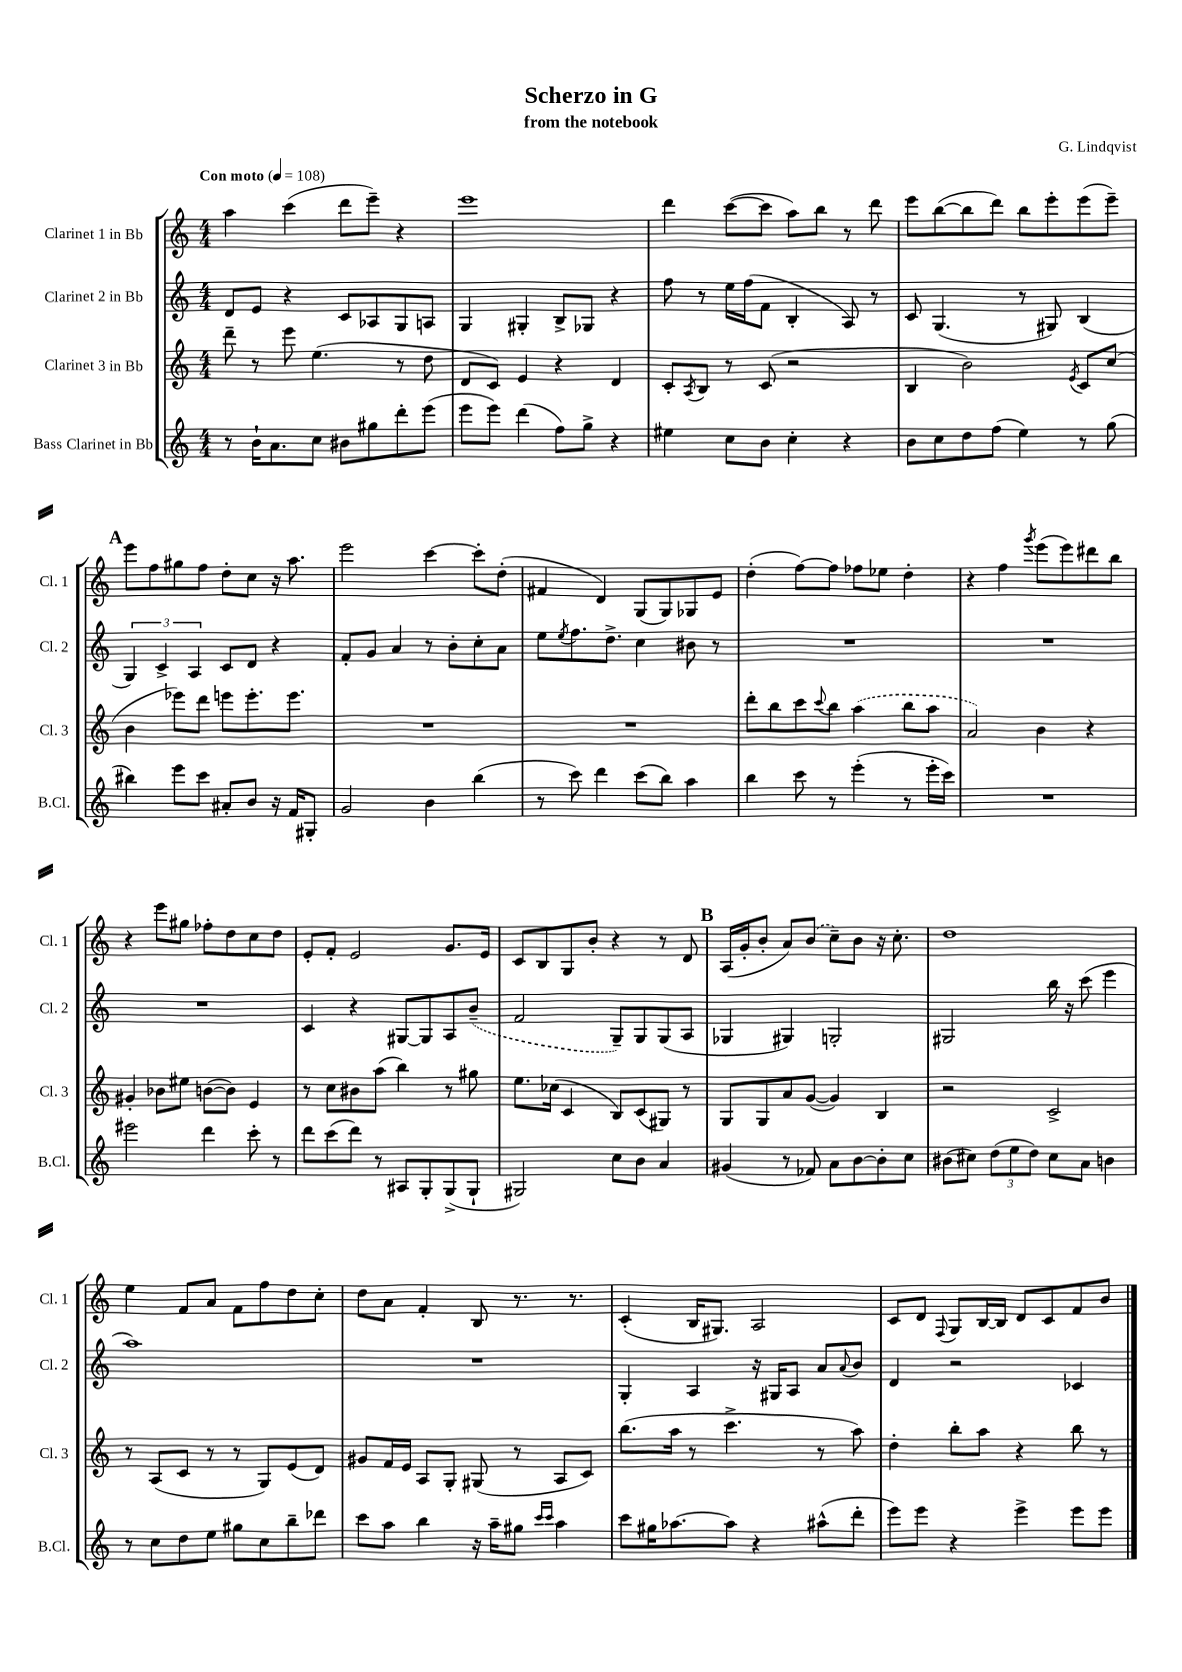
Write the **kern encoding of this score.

**kern	**kern	**kern	**kern
*part4	*part3	*part2	*part1
*staff4	*staff3	*staff2	*staff1
*I"Bass Clarinet in Bb	*I"Clarinet 3 in Bb	*I"Clarinet 2 in Bb	*I"Clarinet 1 in Bb
*I'B.Cl.	*I'Cl. 3	*I'Cl. 2	*I'Cl. 1
*clefG2	*clefG2	*clefG2	*clefG2
*k[]	*k[]	*k[]	*k[]
*M4/4	*M4/4	*M4/4	*M4/4
*MM108	*MM108	*MM108	*MM108
=1	=1	=1	=1
!	!	!	!LO:TX:a:B:t=Con moto
8r	8ddd~\	8d/L	4aa\
16b`\KL	8r	8e/J	.
8.a\	.	.	.
.	8eee\	4r	(4ccc\
8cc\J	(4.ee\	.	.
8b#X\L	.	8c/L	8ddd\L
8gg#X\	.	8A-X/	8eee~\J)
8ddd'\	8r	8G/	4r
(8eee\J	8dd\	8An/J	.
=2	=2	=2	=2
8eee\L	8d/L	4G/	1eee
8eee\J)	8c/J)	.	.
(4ddd\	4e/	4G#X'/	.
8ff\L)	4r	8B^/L	.
8gg^\J	.	8G-X/J	.
4r	4d/	4r	.
=3	=3	=3	=3
4ee#X\	8c'/L	8ff\	4ddd\
.	8qA/	.	.
.	8B/J	8r	.
8cc\L	8r	16ee\LL	([8ccc\L
.	.	(16ff\J	.
8b\J	(8c/	8f\J	8ccc\J]
4cc'\	2r	4B'/	8aa\L)
.	.	.	8bb\J
4r	.	8A/)	8r
.	.	8r	8ddd\
=4	=4	=4	=4
8b\L	4B/	8c/	8eee\L
8cc\	.	(4.G/	([8bb\
8dd\	2b\)	.	8bb\]
(8ff\J	.	.	8ddd\J)
4ee\)	.	8r	8bb\L
.	.	8G#X/)	8eee'\
.	8qe/	.	.
8r	8c/L	(4B/	(8eee\
(8gg\	(8cc/J	.	8eee~\J)
!!LO:LB:g=z
!!LO:REH:place=s1:t=A
=5	=5	=5	=5
4bb#X\)	4b\	6G/)	8eee\L
.	.	.	8ff\
.	.	6c^/	.
8eee\L	8eee-X\L)	.	8gg#X\
.	.	6A/	.
8ccc\J	8ddd\J	.	8ff\J
8a#X'/L	8eeen\L	8c/L	8dd'\L
8b/J	8.eee'\	8d/J	8cc\J
16r	.	4r	16r
16f/KL	8.eee\J	.	8.aa\
8G#X'/J	.	.	.
=6	=6	=6	=6
2g/	1r	8f'/L	2eee\
.	.	8g/J	.
.	.	4a/	.
4b\	.	8r	[4ccc\
.	.	8b'\L	.
(4bb\	.	8cc'\	8ccc'\L]
.	.	8a\J	(8dd'\J
=7	=7	=7	=7
8r	1r	8ee\L	4f#X/
.	.	8qee/	.
8ccc\)	.	8.ff\	.
4ddd\	.	.	4d/)
.	.	8.dd^\J	.
(8ccc\L	.	4cc\	(8G/L
8bb\J)	.	.	8G/)
4aa\	.	8b#X\	8G-X/
.	.	8r	8e/J
=8	=8	=8	=8
4bb\	8ddd'\L	1r	(4dd'\
.	8bb\	.	.
8ccc\	8ccc\	.	[8ff\L)
.	8qqccc/	.	.
8r	8bb\J	.	8ff\J]
(4eee'\	(4aa\	.	8ff-X\L
.	.	.	8ee-X\J
8r	8bb\L	.	4dd'\
16eee'\LL	8aa\J	.	.
16ccc\JJ)	.	.	.
=9	=9	=9	=9
1r	2a/)	1r	4r
.	.	.	4ff\
.	.	.	8qggg/
.	4b\	.	(8eee\L
.	.	.	8eee\)
.	4r	.	8ddd#X\
.	.	.	8bb\J
!!LO:LB:g=z
=10	=10	=10	=10
2eee#X\	4g#X'/	1r	4r
.	8b-X\L	.	8eee\L
.	8ee#X\J	.	8gg#X\J
4ddd\	([8bn\L	.	8ff-X'\L
.	8b\J])	.	8dd\
8ccc'\	4e/	.	8cc\
8r	.	.	8dd\J
=11	=11	=11	=11
8ddd\L	8r	4c/	8e'/L
(8ccc\	8cc\L	.	8f'/J
8ddd\J)	8b#X\	4r	2e/
8r	(8aa\J	.	.
8A#X/L	4bb\)	[8G#X/L	.
8G'/	.	8G#/]	.
(8G^/	8r	8A/	8.g/L
8G`/J	8gg#X\	(8b~/J	.
.	.	.	16e/Jk
=12	=12	=12	=12
2G#X/)	8.ee\L	2f/	8c/L
.	.	.	8B/
.	(16cc-X\Jk	.	.
.	4c/	.	8G/
.	.	.	8b'/J
8cc\L	8B/L)	8G~/L)	4r
8b\J	(8c/	8G/	.
4a/	8G#X/J)	(8G/	8r
.	8r	8A/J	8d/
!!LO:REH:place=s1:t=B
=13	=13	=13	=13
(4g#X/	8G/L	4G-X/	(16A/LL
.	.	.	16g'/J
.	8G/	.	8b'/J
8r	8a/	4G#X/)	8a/L)
8f-X/)	([8g/J	.	(8b/J
8a\L	4g/])	2Gn'/	8cc~\L)
[8b\	.	.	8b\J
8b'\]	4B/	.	16r
.	.	.	8.cc'\
8cc\J	.	.	.
=14	=14	=14	=14
(8b#X\L	2r	2G#X/	1dd
8cc#X\J)	.	.	.
(12dd\L	.	.	.
12ee\	.	.	.
12dd\J)	.	.	.
8cc#\L	2c^/	16bb\	.
.	.	16r	.
8a\J	.	(8ccc\	.
4bn\	.	4eee\	.
!!LO:LB:g=z
=15	=15	=15	=15
8r	8r	1aa)	4ee\
8cc\L	(8A/L	.	.
8dd\	8c/J	.	8f/L
8ee\J	8r	.	8a/J
8gg#X\L	8r	.	8f\L
8cc\	8G/L)	.	8ff\
8bb~\	(8e/	.	8dd\
8ddd-X\J	8d/J)	.	8cc'\J
=16	=16	=16	=16
8ccc\L	8g#X/L	1r	8dd\L
8aa\J	16f/L	.	8a\J
.	16e/JJ	.	.
4bb\	8A/L	.	4f'/
.	8G'/J	.	.
16r	(8G#X/	.	8B/
16aa~\KL	.	.	.
8gg#X\J	8r	.	8.r
16qqccc/LL	.	.	.
16qqccc/JJ	.	.	.
4aa\	8A/L	.	.
.	.	.	8.r
.	8c/J)	.	.
=17	=17	=17	=17
8ccc\L	(8.bb\L	4G'/	(4c'/
16gg#X\K	.	.	.
[8.aa-X\	16aa\Jk	.	.
.	8r	4A/	16B/KL
.	.	.	8.G#X/J)
8aa-\J]	4.ccc^\	.	.
4r	.	16r	2A/
.	.	16G#X/KL	.
.	.	8A/J	.
(8aa#X^^\L	8r	8a/L	.
.	.	8qqa/	.
8ddd'\J	8aa\)	8b/J	.
=18	=18	=18	=18
8eee\L)	4dd'\	4d/	8c/L
8eee\J	.	.	8d/J
.	.	.	8qqF/
4r	8bb'\L	2r	8G/L
.	8aa\J	.	[16B/L
.	.	.	16B/JJ]
4eee^\	4r	.	8d/L
.	.	.	8c/
8eee\L	8bb\	4c-X/	8f/
8eee\J	8r	.	8b/J
==	==	==	==
*-	*-	*-	*-
